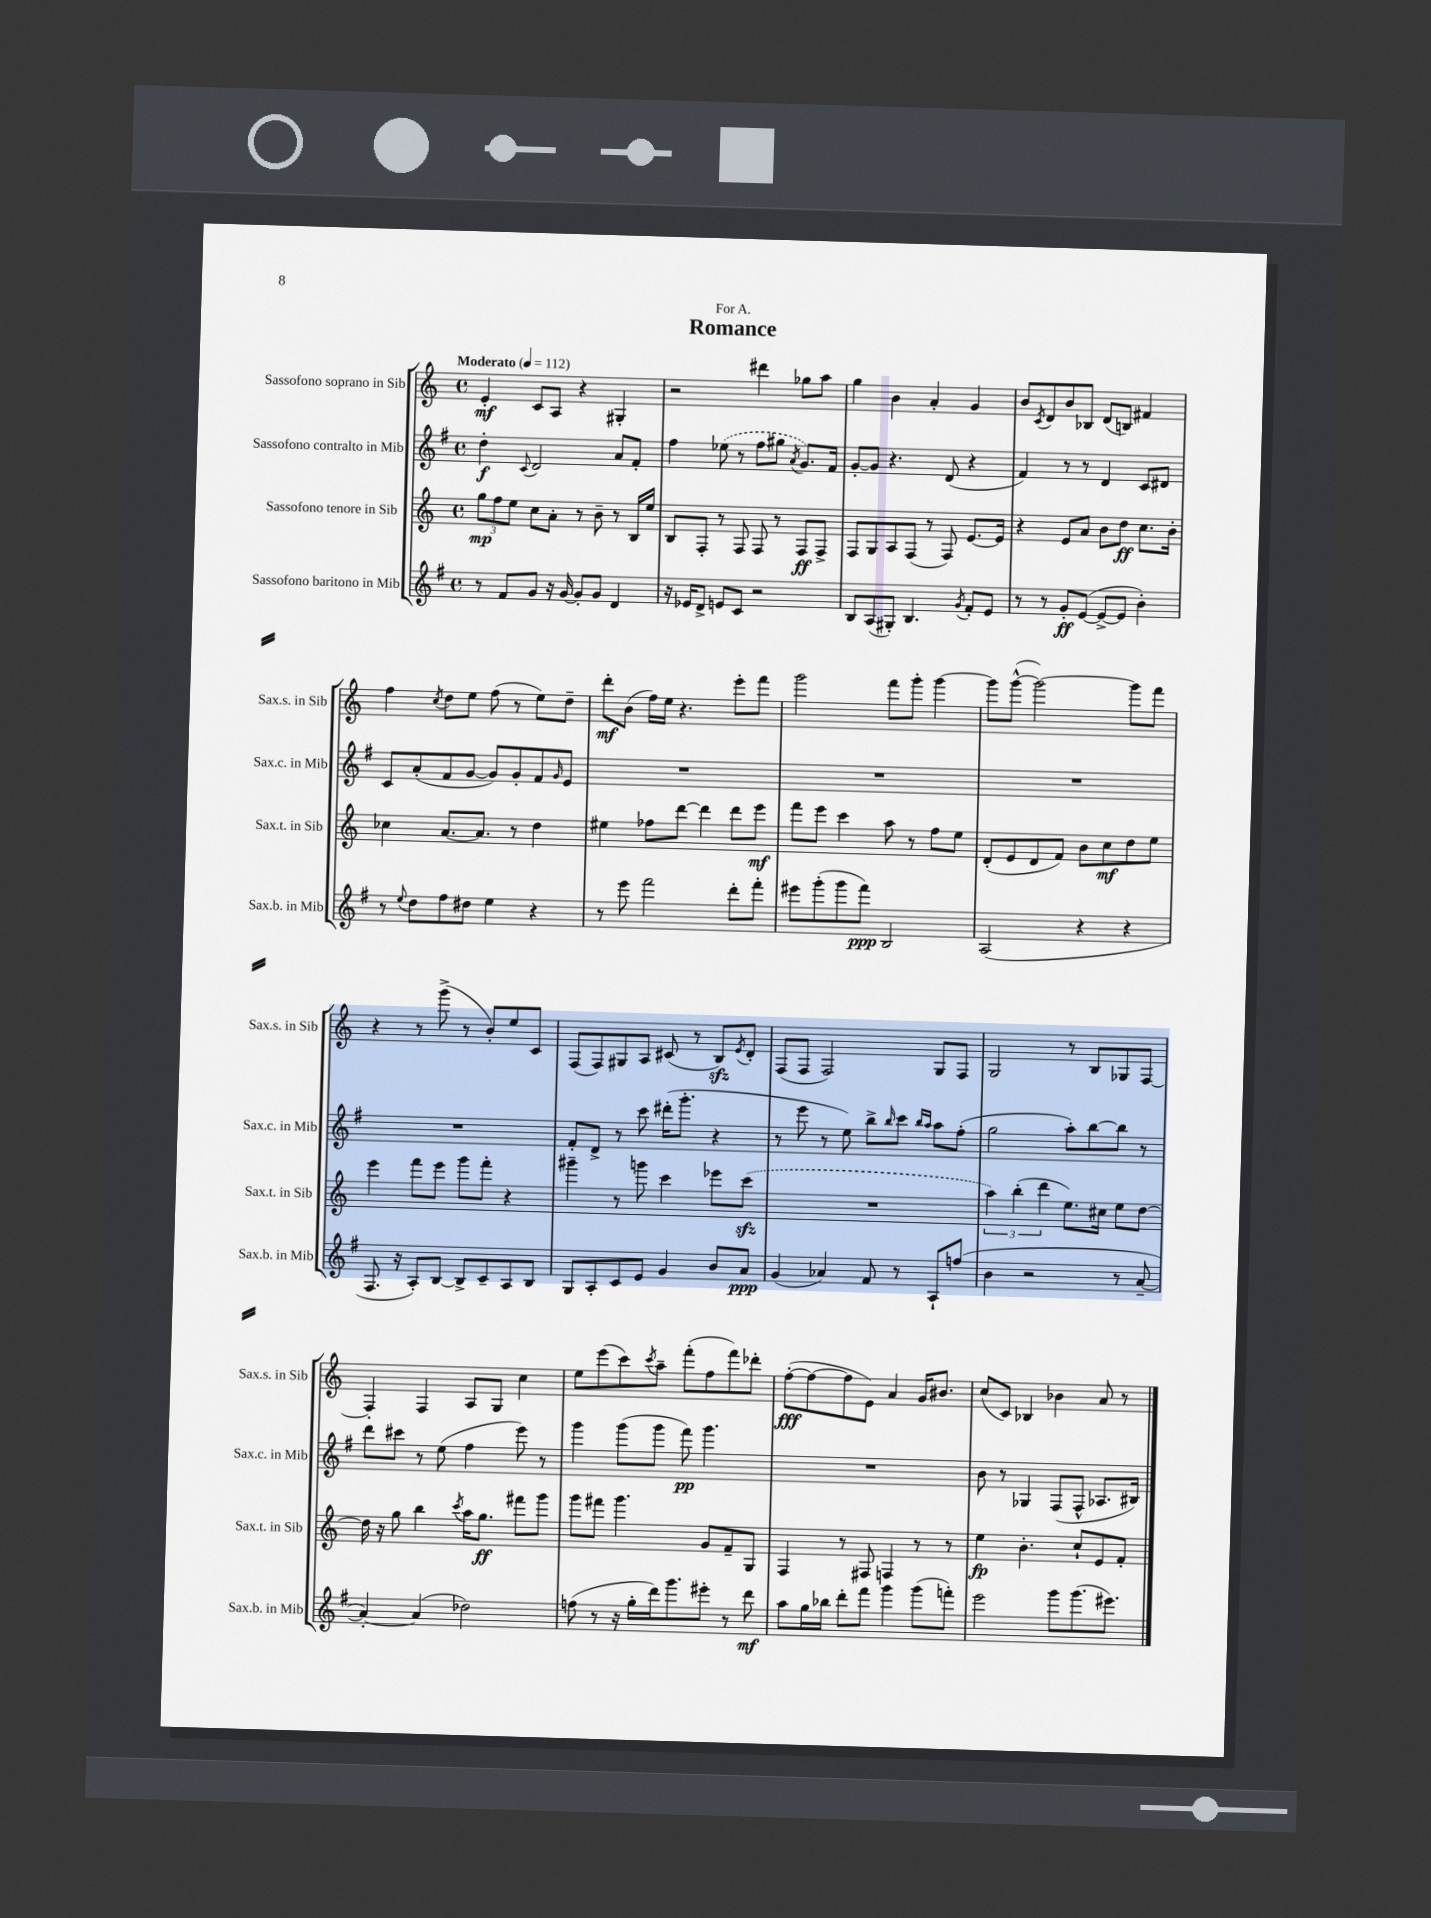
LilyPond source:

\header { title = "Romance" dedication = "For A." }
<<
\new StaffGroup <<
\new Staff = "s0" \with { instrumentName = "Sassofono soprano in Sib" shortInstrumentName = "Sax.s. in Sib" } {
    \clef treble \key c \major \defaultTimeSignature \time 4/4 \tempo "Moderato" 4 = 112
    e'4-.\mf c'8 a8 r4 gis4-. |
    r2 dis'''4 ges''8 a''8 |
    g''4 b'4 a'4-. g'4 |
    b'8 \acciaccatura { c'8 } d'8 b'8 bes8 d'8( b8) fis'4 |
    f''4 \acciaccatura { c''8 } d''8 e''8 f''8( r8 e''8) d''8-- |
    d'''8-.\mf b'8( f''16) e''16 r4. e'''8-. f'''8 |
    g'''2 f'''8 g'''8-. g'''4~ |
    g'''8 g'''8~-^( g'''2~) g'''8 f'''8 |
    r4 r8 g'''8->( r8 b'8-.) e''8 c'8 |
    f8( f8) gis8 a8 cis'8( r8 b8\sfz) \acciaccatura { e'8 } d'8-. |
    f8( f8 f2) g8 f8 |
    g2 r8 b8 ges8 f8~ |
    f4-. f4 a8 g8 c''4 |
    e''8 e'''8( c'''8) \acciaccatura { c'''8 } a''8-- f'''8-.( f''8 f'''8) des'''8-. |
    f''8~-.\fff( f''8~ f''8 e'8) a'4 g'16 bis'8. |
    c''8( c'8) bes4 bes'4 a'8 r8 \bar "|." |
}
\new Staff = "s1" \with { instrumentName = "Sassofono contralto in Mib" shortInstrumentName = "Sax.c. in Mib" } {
    \clef treble \key g \major \defaultTimeSignature \time 4/4
    d''4-.\f \appoggiatura { c'8 } d'2 a'8 fis'8-. |
    fis''4 \once \slurDashed ees''8( r8 fis''8 gis''8 \acciaccatura { a'8 } g'8.) fis'16 |
    g'8~-. g'8 r4. d'8( r4 |
    fis'4) r8 r8 d'4 c'8 dis'8 |
    c'8 a'8-.( fis'8 g'8~ g'8) g'8-. fis'8 \grace { g'16 } e'8 |
    R1 |
    R1 |
    R1 |
    R1 |
    fis'8-. d'8-> r8 c'''8 dis'''16-.( g'''8.-. r4 |
    r8 e'''8 r8 e''8) b''8-> \grace { b''16 } c'''8 \grace { b''16 a''16 } a''8 fis''8-.( |
    g''2 a''8-.) b''8~ b''8 r8 |
    d'''8 cis'''8 r8 e''8( fis''4 e'''8) r8 |
    g'''4 g'''8( g'''8 fis'''8\pp) g'''4. |
    R1 |
    b'8 r8 ges4 fis8( fis8-^ aes8. bis16) \bar "|." |
}
\new Staff = "s2" \with { instrumentName = "Sassofono tenore in Sib" shortInstrumentName = "Sax.t. in Sib" } {
    \clef treble \key c \major \defaultTimeSignature \time 4/4
    \tuplet 3/2 { g''8\mp f''8 e''8 } c''8 a'8-. r8 b'8-- r8 b16 e''16 |
    b8 f8-. r8 f8 f8 r8 f8\ff f8-> |
    f8 g8 a8 f8( r8 f8) e'8.~ e'16 |
    r4 e'8 a'8 b'8 d''8\ff c''8. b'16-. |
    ces''4 a'8.~ a'8. r8 d''4 |
    eis''4 fes''8 d'''8~ d'''4 d'''8 e'''8\mf |
    f'''8 e'''8 c'''4 a''8 r8 f''8 e''8 |
    d'8-.( e'8 d'8 f'8) b'8 c''8\mf d''8 e''8 |
    e'''4 f'''8 e'''8 g'''8 f'''8-. r4 |
    gis'''4-- r8 g'''8 c'''4 ees'''8 \once \slurDashed c'''8\sfz( |
    R1 |
    \tuplet 3/2 { a''4) b''4-.( d'''4 } e''8.) cis''16 e''8 d''8~ |
    d''16 r16 g''8 b''4 \acciaccatura { c'''8 } a''16 g''8.\ff fis'''8 g'''8 |
    g'''8 fis'''8 g'''4. g'8 f'8-- g8 |
    f4 r8 fis8 f4 r8 r8 |
    e''4\fp b'4.-. c''8-! e'8 f'8-. \bar "|." |
}
\new Staff = "s3" \with { instrumentName = "Sassofono baritono in Mib" shortInstrumentName = "Sax.b. in Mib" } {
    \clef treble \key g \major \defaultTimeSignature \time 4/4
    r8 fis'8 g'8 r16 g'16~ g'8-. g'8 d'4 |
    r16 ees'16 d'8-> e'8 c'8 r2 |
    b8 a8( gis8-.) b4. \acciaccatura { g'8 } fis'8-. e'8 |
    r8 r8 g'8-.\ff e'8~( e'8~-> e'8 b'4-.) |
    r8 \appoggiatura { e''8 } d''8 fis''8 dis''8 e''4 r4 |
    r8 e'''8 fis'''2 d'''8-. fis'''8-. |
    eis'''8 g'''8-.( g'''8 fis'''8\ppp) b2 |
    a2( r4 r4 |
    fis8. r16 a8-.) b8~ b8-> c'8-- a8 b8 |
    g8 a8-. c'8 e'8 g'4 b'8 a'8\ppp |
    g'4( aes'4) fis'8 r8 a8-! f''8( |
    b'4 r2 r8 a'8~-- |
    a'4~-.) a'4( des''2) |
    f''8( r8 r16 g''16-. d'''16) g'''8. eis'''8-. r8 d'''8\mf |
    a''8 g''16 bes''16 d'''8-. fis'''8 g'''4 g'''8( f'''8-.) |
    e'''2 g'''8 g'''8.( eis'''8.) \bar "|." |
}
>>
>>
\layout { \context { \Score \remove "Bar_number_engraver" } }
